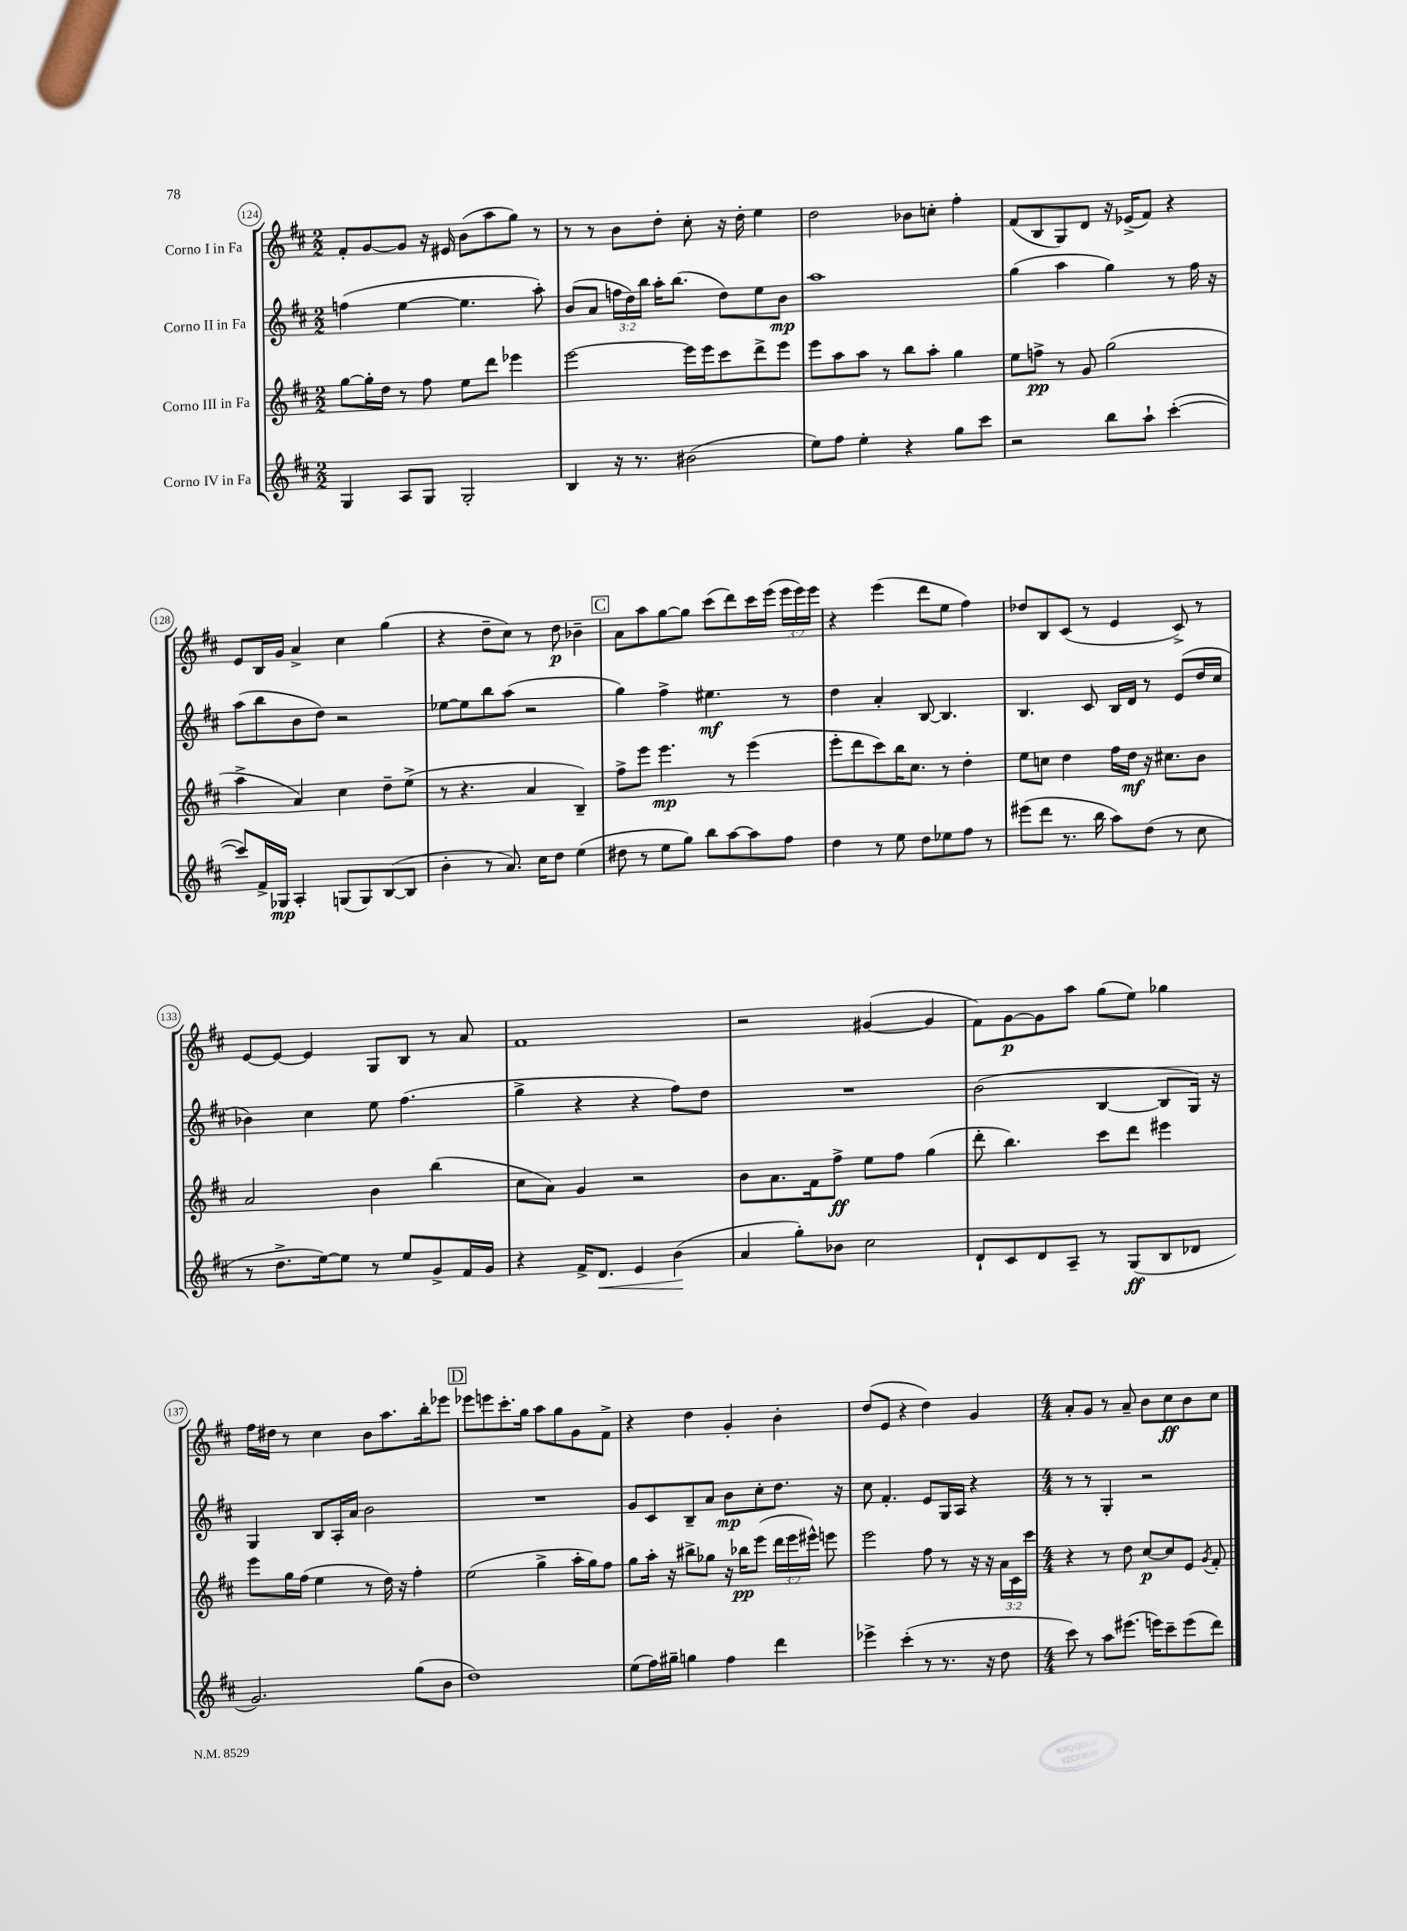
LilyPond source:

<<
\new StaffGroup <<
\new Staff = "s0" \with { instrumentName = "Corno I in Fa" } {
    \clef treble \key d \major \numericTimeSignature \time 2/2 \override Staff.TupletNumber.text = #tuplet-number::calc-fraction-text
    \autoBeamOff fis'8[-. g'8~ g'8] r16 eis'16 b'8[( a''8 g''8]) r8 |
    r8 r8 b'8[ d''8]-. cis''8-. r16 d''16-. e''4 |
    d''2 bes'8[ c''8]-. fis''4-. |
    fis'8[( b8 g8) d'8] r16 ees'16[->( fis'8]) r4 |
    e'8[ b16 g'16] a'4-> cis''4 g''4( |
    r4 d''8[-- cis''8]) r8 d''8\p bes'4-- |
    \mark \markup { \box "C" } a'8[ a''8 g''8~ g''8] cis'''8[( d'''8) cis'''16 e'''16]( \tuplet 3/2 { e'''16[ e'''16) e'''16] } |
    r4 e'''4( d'''8[ e''8] fis''4) |
    des''8[ b8 cis'8]( r8 e'4 cis'8->) r8 |
    e'8[~ e'8]~ e'4 g8[ b8] r8 a'8 |
    fis'1 |
    r2 gis'4~( gis'4 |
    fis'8[) g'8~\p g'8 a''8] g''8[( e''8]) ges''4 |
    fis''16[ dis''16] r8 cis''4 b'8[ a''8. b''16-. ees'''8] |
    \mark \markup { \box "D" } ees'''8[ e'''8 cis'''8.-. g''16] a''8[ g''8 g'8 fis'8]-> |
    r4 d''4 g'4-. b'4-. |
    d''8[( e'8] r4 d''4) g'4 |
    \numericTimeSignature \time 4/4 a'8[-. g'8] r8 a'8-- b'8[ cis''8\ff b'8 cis''8] \bar "|." |
}
\new Staff = "s1" \with { instrumentName = "Corno II in Fa" } {
    \clef treble \key d \major \numericTimeSignature \time 2/2 \override Staff.TupletNumber.text = #tuplet-number::calc-fraction-text
    \autoBeamOff f''4( e''4~ e''4. a''8-.) |
    b'8[( a'8] \tuplet 3/2 { f''16[ d''16) b''16] } a''16[-. b''8.]( d''8[) e''8 b'8]\mp |
    a''1 |
    g''4( a''4 g''4) r8 fis''16 r16 |
    a''8[( b''8 b'8 d''8]) r2 |
    ees''8[~ ees''8 b''8 a''8]( r2 |
    \mark \markup { \box "C" } g''4) fis''4-> eis''4.\mf r8 |
    d''4 a'4-. b8~ b4. |
    b4. cis'8 b16[ d'16] r8 e'8[( d''16 cis''16] |
    bes'4) cis''4 e''8 fis''4.( |
    g''4-> r4 r4 fis''8[) d''8] |
    R1 |
    b'2( b4~ b8[ g16]) r16 |
    g4 b8[ a16-. a'16] b'2 |
    \mark \markup { \box "D" } R1 |
    g'8[ cis'8 b8-- a'8] b'8[\mp cis''8-. d''8.] r16 |
    cis''8 fis'4.-. e'8[ g16 a16] r4 |
    \numericTimeSignature \time 4/4 r8 r8 g4-. r2 \bar "|." |
}
\new Staff = "s2" \with { instrumentName = "Corno III in Fa" } {
    \clef treble \key d \major \numericTimeSignature \time 2/2 \override Staff.TupletNumber.text = #tuplet-number::calc-fraction-text
    \autoBeamOff g''8[~ g''16-. d''16] r8 fis''8 e''8[ d'''8] ees'''4 |
    e'''2~ e'''16[ e'''16 cis'''8 d'''8-> e'''8] |
    e'''8[ a''8 a''8] r8 b''8[ a''8]-. g''4 |
    e''8[ f''8]->\pp r8 g'8 g''2( |
    a''4-> a'4) cis''4 d''8[-- e''8]->( |
    r8 r4. a'4 b4--) |
    \mark \markup { \box "C" } fis''8[-> e'''8] e'''4.\mp r8 e'''4( |
    e'''8[-. d'''8 cis'''8) b''16 cis''8.] r8 d''4-. |
    e''8[ c''8] d''4 fis''16[ d''16]\mf r16 cis''8.[ b'8] |
    a'2 b'4 b''4( |
    cis''8[ a'8]) g'4 r2 |
    b'8[ a'8. fis'16 fis''8]->\ff e''8[ fis''8] g''4( |
    d'''8-. b''4.) cis'''8[ d'''8] eis'''4 |
    e'''8[ g''16 fis''16]( e''4 r8 d''16) r16 fis''4-. |
    \mark \markup { \box "D" } e''2( g''4-> a''16[-. g''16) fis''8] |
    g''8[ a''16]-. r16 bis''8[-> ges''8] r16 bes''16[\pp e'''8]( \tuplet 3/2 { d'''16[ e'''16 eis'''16]-^) } e'''8 |
    e'''2 fis''8 r8 r16 r16 \tuplet 3/2 { a'16[ cis'16 cis'''16] } |
    \numericTimeSignature \time 4/4 r4 r8 d''8 cis''8[~\p cis''8 e'8] \acciaccatura { g'8 } fis'8-. \bar "|." |
}
\new Staff = "s3" \with { instrumentName = "Corno IV in Fa" } {
    \clef treble \key d \major \numericTimeSignature \time 2/2
    \autoBeamOff g4 a8[ g8] g2-. |
    b4 r16 r8. bis'2( |
    e''8[) fis''8] e''4-. r4 g''8[ cis'''8] |
    r2 b''8[ a''8]-! cis'''4~-.( |
    cis'''8[) fis'16-> ges16]\mp a4-. g8[( g8) b8~( b8] |
    b'4-. r8 a'8.) cis''16[ d''8] e''4( |
    \mark \markup { \box "C" } dis''8 r8 e''8[ g''8]) b''8[ a''8~ a''8 fis''8] |
    d''4 r8 e''8 d''8[ ees''8 fis''8] r8 |
    eis'''8[( d'''8] r8. b''16 a''8[) d''8]( r8 cis''8 |
    r8 d''8.[-> e''16~) e''8] r8 e''8[ g'8-> fis'16 g'16] |
    r4 fis'16[-> d'8.]\< e'4 b'4\!( |
    a'4 g''8[-.) bes'8] cis''2 |
    d'8[-! cis'8 d'8 a8]-- r8 g8[\ff( b8 des'8] |
    g'2.) g''8[( b'8] |
    \mark \markup { \box "D" } d''1) |
    e''8[( fis''16) gis''16]-- g''4 fis''4 d'''4 |
    ees'''4-> cis'''4-.( r8 r8. r16 d''8 |
    \numericTimeSignature \time 4/4 cis'''8) r8 a''8[ eis'''8.]( e'''16[) cis'''8-- e'''8( d'''8]) \bar "|." |
}
>>
>>
\layout { \context { \Score currentBarNumber = #124 \override BarNumber.stencil = #(make-stencil-circler 0.1 0.3 ly:text-interface::print) } }
